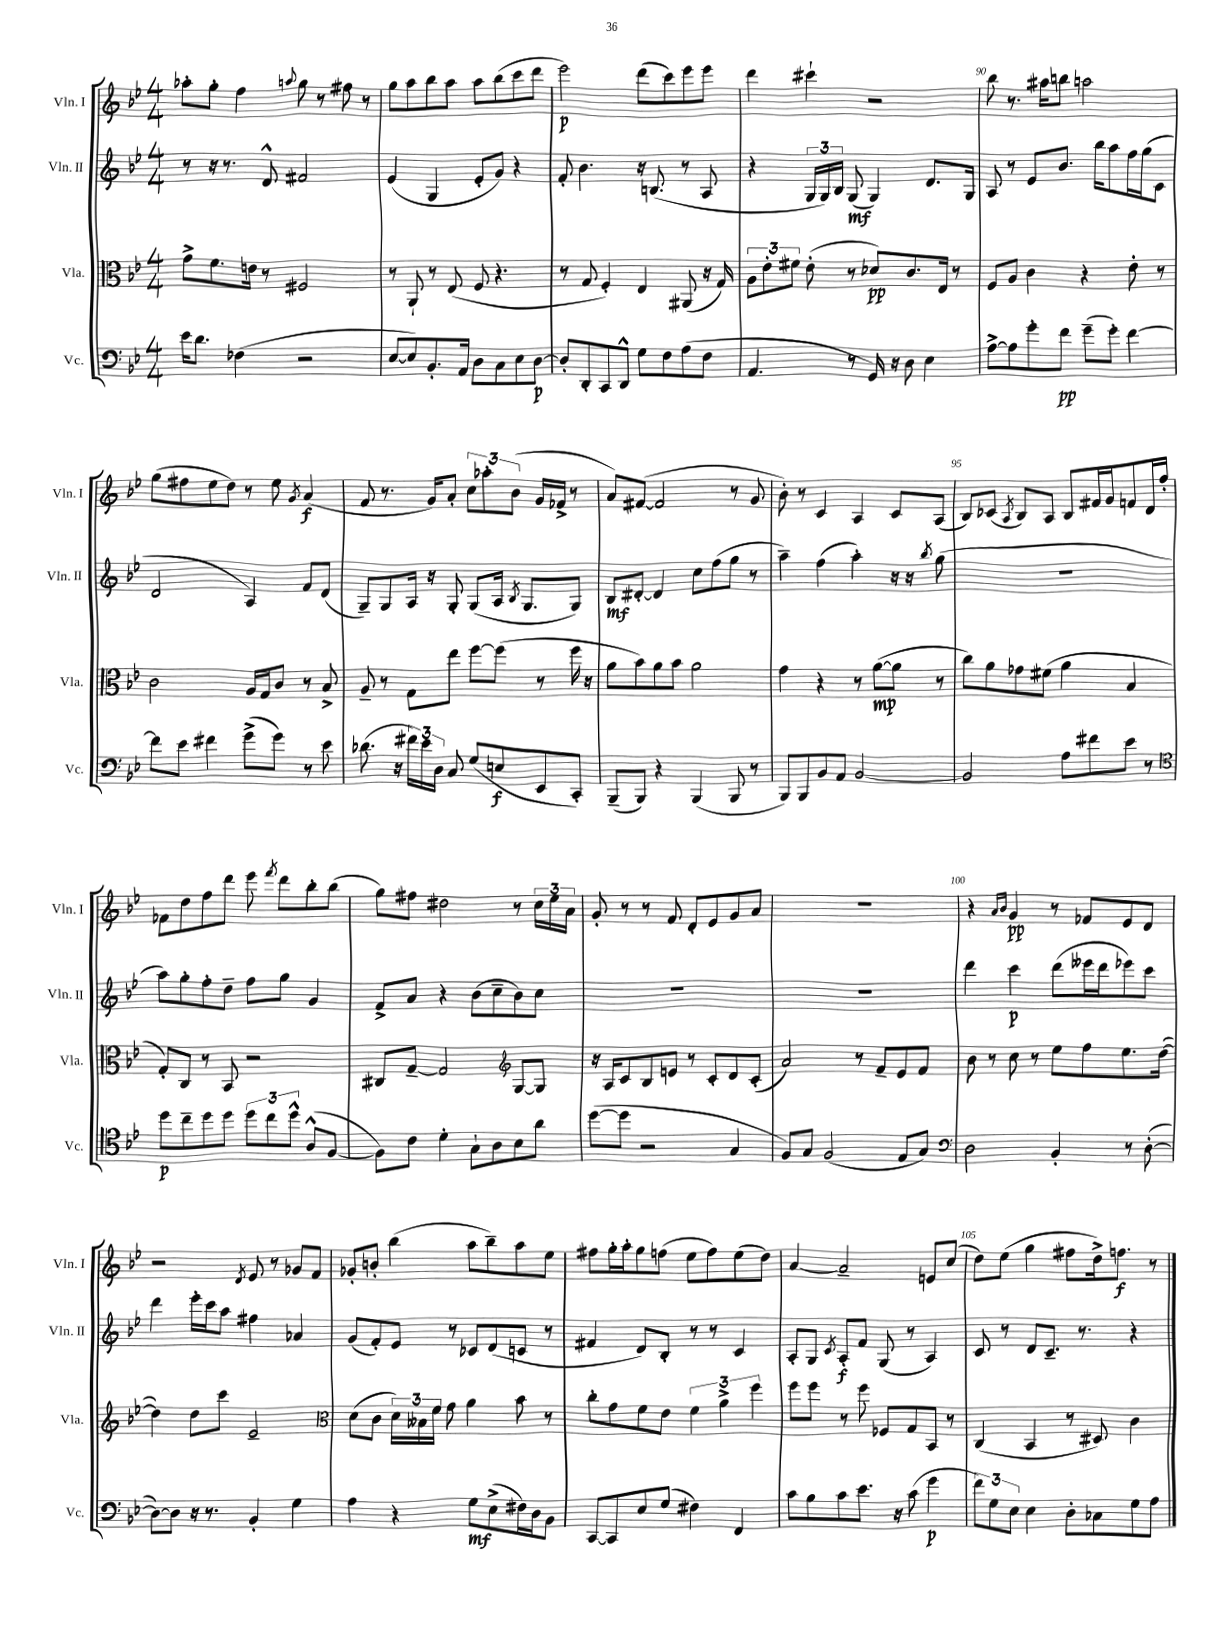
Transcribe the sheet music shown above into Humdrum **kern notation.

**kern	**dynam	**kern	**dynam	**kern	**dynam	**kern	**dynam
*part4	*part4	*part3	*part3	*part2	*part2	*part1	*part1
*staff4	*staff4	*staff3	*staff3	*staff2	*staff2	*staff1	*staff1
*I"Vc.	*	*I"Vla.	*	*I"Vln. II	*	*I"Vln. I	*
*I'Vc.	*	*I'Vla.	*	*I'Vln. II	*	*I'Vln. I	*
*clefF4	*	*clefC3	*	*clefG2	*	*clefG2	*
*k[b-e-]	*	*k[b-e-]	*	*k[b-e-]	*	*k[b-e-]	*
*M4/4	*	*M4/4	*	*M4/4	*	*M4/4	*
=86	=86	=86	=86	=86	=86	=86	=86
16e-\KL	.	8g^\L	.	8r	.	8aa-X'\L	.
8.d\J	.	.	.	.	.	.	.
.	.	8.f\	.	16r	.	8gg'\J	.
.	.	.	.	8.r	.	.	.
(4F-X\	.	.	.	.	.	4ff\	.
.	.	16en\Jk	.	.	.	.	.
.	.	8r	.	8d^^/	.	.	.
.	.	.	.	.	.	8qqaan/	.
2r	.	2F#X/	.	2f#X/	.	8gg\	.
.	.	.	.	.	.	8r	.
.	.	.	.	.	.	8ff#X\	.
.	.	.	.	.	.	8r	.
=87	=87	=87	=87	=87	=87	=87	=87
[8E-/L	.	8r	.	(4e-/	.	8gg\L	.
8E-/])	.	8AA`/	.	.	.	8aa\	.
8.BB-'/	.	8r	.	4G/	.	8bb-\	.
.	.	(8E-/	.	.	.	8aa\J	.
16AA/Jk	.	.	.	.	.	.	.
8D\L	.	8F/	.	8e-'/L	.	8aa\L	.
8C\	.	4.r	.	8g/J)	.	(8bb-\	.
8E-\	.	.	.	4r	.	8ccc\	.
[8D\J	p	.	.	.	.	8ddd\J	.
=88	=88	=88	=88	=88	=88	=88	=88
8D'/L]	.	8r	.	8f'/	.	2eee-\)	p
8DD'/	.	8G/	.	4.b-\	.	.	.
8CC/	.	4F'/)	.	.	.	.	.
8DD^^/J	.	.	.	.	.	.	.
8G\L	.	4E-/	.	16r	.	(8ddd\L	.
.	.	.	.	(8.Bn/	.	.	.
8F\	.	.	.	.	.	8ccc\)	.
(8A\	.	(8AA#X/	.	8r	.	8eee-\	.
8F\J	.	16r	.	8A/	.	8eee-\J	.
.	.	16G/)	.	.	.	.	.
=89	=89	=89	=89	=89	=89	=89	=89
4.AA/	.	12A\L	.	4r	.	4ddd\	.
.	.	12e-'\	.	.	.	.	.
.	.	12f#X\J	.	.	.	.	.
.	.	(8e-'\	.	24G/LL	.	4ccc#X`\	.
.	.	.	.	24G/)	.	.	.
.	.	.	.	24B-/JJ	.	.	.
8r	.	8r	.	(8G/	mf	.	.
16GG/)	.	8d-X/L)	pp	4G/)	.	2r	.
16r	.	.	.	.	.	.	.
8D\	.	8.c/	.	.	.	.	.
4E-\	.	.	.	8.d/L	.	.	.
.	.	16E-/Jk	.	.	.	.	.
.	.	8r	.	.	.	.	.
.	.	.	.	16G/Jk	.	.	.
=90	=90	=90	=90	=90	=90	=90	=90
[8A^\L	.	8F/L	.	8A/	.	8bb-\	.
8A\]	.	8A/J	.	8r	.	8.r	.
8g'\	.	4c\	.	8e-/L	.	.	.
.	.	.	.	.	.	16aa#X\KL	.
8f\J	pp	.	.	8.b-/J	.	8bbn\J	.
(8g~\L	.	4r	.	.	.	2aan\	.
.	.	.	.	16bb-\KL	.	.	.
8g'\J)	.	.	.	8aa\	.	.	.
[4f\	.	8e-'\	.	16ff\L	.	.	.
.	.	.	.	(16gg\J	.	.	.
.	.	8r	.	8c\J	.	.	.
!!LO:LB:g=z
=91	=91	=91	=91	=91	=91	=91	=91
8f\L]	.	2c\	.	2d/	.	(8gg\L	.
8e-\J	.	.	.	.	.	8ff#X\	.
4f#X\	.	.	.	.	.	8ee-\	.
.	.	.	.	.	.	8dd\J)	.
(8g^\L	.	16A/LL	.	4A/)	.	8r	.
.	.	16G/J	.	.	.	.	.
8g\J)	.	8c/J	.	.	.	8ee-\	.
.	.	.	.	.	.	8qg/	.
8r	.	8r	.	8f/L	.	(4a/	f
8e-\	.	8B-^/	.	(8d/J	.	.	.
=92	=92	=92	=92	=92	=92	=92	=92
(8.d-X\	.	8A~/	.	8G~/L)	.	8f/	.
.	.	8r	.	8G/	.	8.r	.
16r	.	.	.	.	.	.	.
24f#X\LL)	.	8G\L	.	16A/Jk	.	.	.
24e-\	.	.	.	.	.	.	.
.	.	.	.	16r	.	16g/KL)	.
24D\JJ	.	.	.	.	.	.	.
8C/	.	8ee-\J	.	8G'/	.	8a'/J	.
(8G/L	.	[8ff\L	.	(8G/L	.	12cc\L	.
.	.	.	.	.	.	12aa-X'\	.
8En/	f	(8ff\J]	.	16A/Jk	.	.	.
.	.	.	.	.	.	(12b-\J	.
.	.	.	.	8qB-/	.	.	.
.	.	.	.	8.G/L	.	.	.
8EE-/	.	8r	.	.	.	16g/LL	.
.	.	.	.	.	.	16f-X^/JJ	.
8CC'/J)	.	16ff\	.	8G/J)	.	8r	.
.	.	16r	.	.	.	.	.
=93	=93	=93	=93	=93	=93	=93	=93
(8BBB-~/L	.	8a\L	.	8B-/L	mf	8a/L)	.
8BBB-/J)	.	8b-\)	.	[8d#X'/J	.	([8f#X/J	.
4r	.	8a\	.	4d#/]	.	2f#/]	.
.	.	8b-\J	.	.	.	.	.
(4BBB-/	.	2a\	.	8cc\L	.	.	.
.	.	.	.	(8ff\	.	.	.
8BBB-/	.	.	.	8gg\J	.	8r	.
8r	.	.	.	8r	.	8g/	.
=94	=94	=94	=94	=94	=94	=94	=94
8BBB-/L)	.	4g\	.	4aa~\)	.	8b-'\)	.
8BBB-/	.	.	.	.	.	8r	.
8BB-/	.	4r	.	(4ff\	.	4c/	.
8AA/J	.	.	.	.	.	.	.
[2BB-/	.	8r	.	4aa'\)	.	4A/	.
.	.	([8a\L	mp	.	.	.	.
.	.	8a\J]	.	16r	.	8c/L	.
.	.	.	.	16r	.	.	.
.	.	.	.	8qbb-/	.	.	.
.	.	8r	.	(8gg\	.	(8A/J	.
=95	=95	=95	=95	=95	=95	=95	=95
2BB-/]	.	8cc\L)	.	1r	.	8B-/L)	.
.	.	8a\	.	.	.	(8c-X/J	.
.	.	.	.	.	.	8qA/	.
.	.	8g-X\	.	.	.	8B-/L)	.
.	.	(8f#X\J	.	.	.	8A/J	.
8A\L	.	4a\	.	.	.	8B-/L	.
8f#X\	.	.	.	.	.	16f#X/L	.
.	.	.	.	.	.	16g/J	.
8e-\J	.	4B-/	.	.	.	8fn/	.
8r	.	.	.	.	.	16d/L	.
.	.	.	.	.	.	16ff'/JJ	.
!!LO:LB:g=z
=96	=96	=96	=96	=96	=96	=96	=96
*clefC4	*	*	*	*	*	*	*
8dd\L	p	8G'/L)	.	8aa\L)	.	8f-X\L	.
8cc~\	.	8C/J	.	8gg'\	.	8dd\	.
8dd\	.	8r	.	8ff'\	.	8ff\	.
8dd\J	.	8BB-/	.	8dd~\J	.	8ddd\J	.
12dd\L	.	2r	.	8ff\L	.	8eee-\	.
12cc\	.	.	.	.	.	.	.
.	.	.	.	.	.	8qfff/	.
.	.	.	.	8gg\J	.	8ddd\L	.
12dd^^\J	.	.	.	.	.	.	.
(8A^^/L	.	.	.	4g/	.	8bb-'\	.
[8F/J	.	.	.	.	.	(8bb-\J	.
=97	=97	=97	=97	=97	=97	=97	=97
8F\L])	.	8C#X/L	.	8f^/L	.	8gg\L)	.
8c\J	.	[8G~/J	.	8a/J	.	8ff#X\J	.
4d'\	.	2G/]	.	4r	.	2dd#X\	.
8G`\L	.	.	.	(8b-\L	.	.	.
8A\	.	.	.	8cc~\	.	.	.
*	*	*clefG2	*	*	*	*	*
8B-\	.	[8G/L	.	8b-\)	.	8r	.
8a\J	.	8G/J]	.	8cc\J	.	24cc\LL	.
.	.	.	.	.	.	24ee-\	.
.	.	.	.	.	.	24a\JJ	.
=98	=98	=98	=98	=98	=98	=98	=98
([8dd\L	.	16r	.	1r	.	8g'/	.
.	.	16A/KL	.	.	.	.	.
8dd\J]	.	8c/	.	.	.	8r	.
2r	.	8B-/	.	.	.	8r	.
.	.	8en/J	.	.	.	8f/	.
.	.	8r	.	.	.	8d'/L	.
.	.	8c'/L	.	.	.	8e-/	.
4G/	.	8d/	.	.	.	8g/	.
.	.	(8c'/J	.	.	.	8a/J	.
=99	=99	=99	=99	=99	=99	=99	=99
8F/L)	.	2a/)	.	1r	.	1r	.
8G/J	.	.	.	.	.	.	.
(2F/	.	.	.	.	.	.	.
.	.	8r	.	.	.	.	.
.	.	8f~/L	.	.	.	.	.
8E-/L	.	8e-/	.	.	.	.	.
8G/J)	.	8f/J	.	.	.	.	.
=100	=100	=100	=100	=100	=100	=100	=100
*clefF4	*	*	*	*	*	*	*
2D\	.	8b-\	.	4ddd\	.	4r	.
.	.	8r	.	.	.	.	.
.	.	.	.	.	.	16qqa/LL	.
.	.	.	.	.	.	16qqb-/JJ	.
.	.	8cc\	.	4ccc\	p	4g/	pp
.	.	8r	.	.	.	.	.
4BB-'/	.	8ee-\L	.	(8ddd\L	.	8r	.
.	.	8ff\	.	16eee--X\L	.	8f-X/L	.
.	.	.	.	16ddd\J	.	.	.
8r	.	8.ee-\	.	8eee-X\)	.	8e-/	.
([8D'\	.	.	.	8ccc\J	.	8d/J	.
.	.	([16dd\Jk	.	.	.	.	.
!!LO:LB:g=z
=101	=101	=101	=101	=101	=101	=101	=101
8D\L_)	.	4dd\])	.	4ddd\	.	2r	.
8D\J]	.	.	.	.	.	.	.
16r	.	8dd\L	.	16eee-'\LL	.	.	.
8.r	.	.	.	16ccc\J	.	.	.
.	.	8ccc\J	.	8aa\J	.	.	.
.	.	.	.	.	.	8qd/	.
4BB-'/	.	2e-~/	.	4ff#X\	.	8e-/	.
.	.	.	.	.	.	8r	.
4G\	.	.	.	4a-X/	.	8g-X/L	.
.	.	.	.	.	.	8f/J	.
=102	=102	=102	=102	=102	=102	=102	=102
*	*	*clefC3	*	*	*	*	*
4A\	.	(8d\L	.	(8g/L	.	8g-X'/L	.
.	.	8c\J	.	8f'/)	.	8bn'/J	.
4r	.	24d\LL)	.	8e-/J	.	(4bb-\	.
.	.	24B--X\	.	.	.	.	.
.	.	24f\JJ	.	.	.	.	.
.	.	8g\	.	8r	.	.	.
8G\L	mf	4a\	.	8c-X/L	.	8aa\L	.
(8E-^\	.	.	.	(8d/	.	8bb-~\)	.
16F#X\L)	.	8b-\	.	8cn/J	.	8aa\	.
16D\J	.	.	.	.	.	.	.
8BB-\J	.	8r	.	8r	.	8ee-\J	.
=103	=103	=103	=103	=103	=103	=103	=103
[8CC/L	.	8cc'\L	.	4f#X/	.	8ff#X\L	.
8CC/]	.	8g\	.	.	.	16gg'\L	.
.	.	.	.	.	.	16aa'\J	.
8E-/	.	8f\	.	8d/L)	.	8gg\	.
(8G/J	.	8e-\J	.	8B-'/J	.	(8ffn\J	.
4F#X\)	.	6f\	.	8r	.	8ee-\L	.
.	.	.	.	8r	.	8ff\)	.
.	.	6a^\	.	.	.	.	.
4FF/	.	.	.	4c/	.	(8ee-\	.
.	.	6ff\	.	.	.	.	.
.	.	.	.	.	.	8dd\J)	.
=104	=104	=104	=104	=104	=104	=104	=104
8c\L	.	8ff\L	.	8A'/L	.	[4a/	.
8B-\	.	8ff\J	.	8G/J	.	.	.
.	.	.	.	8qc/	.	.	.
8c\	.	8r	.	8A'/L	f	2a~/]	.
8.e-\J	.	8ff\	.	8f/J	.	.	.
.	.	8F-X/L	.	(8G/	.	.	.
16r	.	.	.	.	.	.	.
(8c\	.	8G/	.	8r	.	.	.
4g\	p	8BB-/J	.	4A/)	.	8en/L	.
.	.	8r	.	.	.	(8cc/J	.
=105	=105	=105	=105	=105	=105	=105	=105
12f\L)	.	(4C/	.	8c/	.	8dd\L)	.
12G\	.	.	.	.	.	.	.
.	.	.	.	8r	.	(8ee-\J	.
12E-\J	.	.	.	.	.	.	.
4E-\	.	4BB-/	.	8d/L	.	4gg\	.
.	.	.	.	8.c~/J	.	.	.
8D'\L	.	8r	.	.	.	8ff#X\L	.
.	.	.	.	8.r	.	.	.
8C-X\	.	8D#X/)	.	.	.	16dd^\k)	.
.	.	.	.	.	.	8.ffn\J	f
8G\	.	4c\	.	4r	.	.	.
8A\J	.	.	.	.	.	8r	.
==	==	==	==	==	==	==	==
*-	*-	*-	*-	*-	*-	*-	*-
